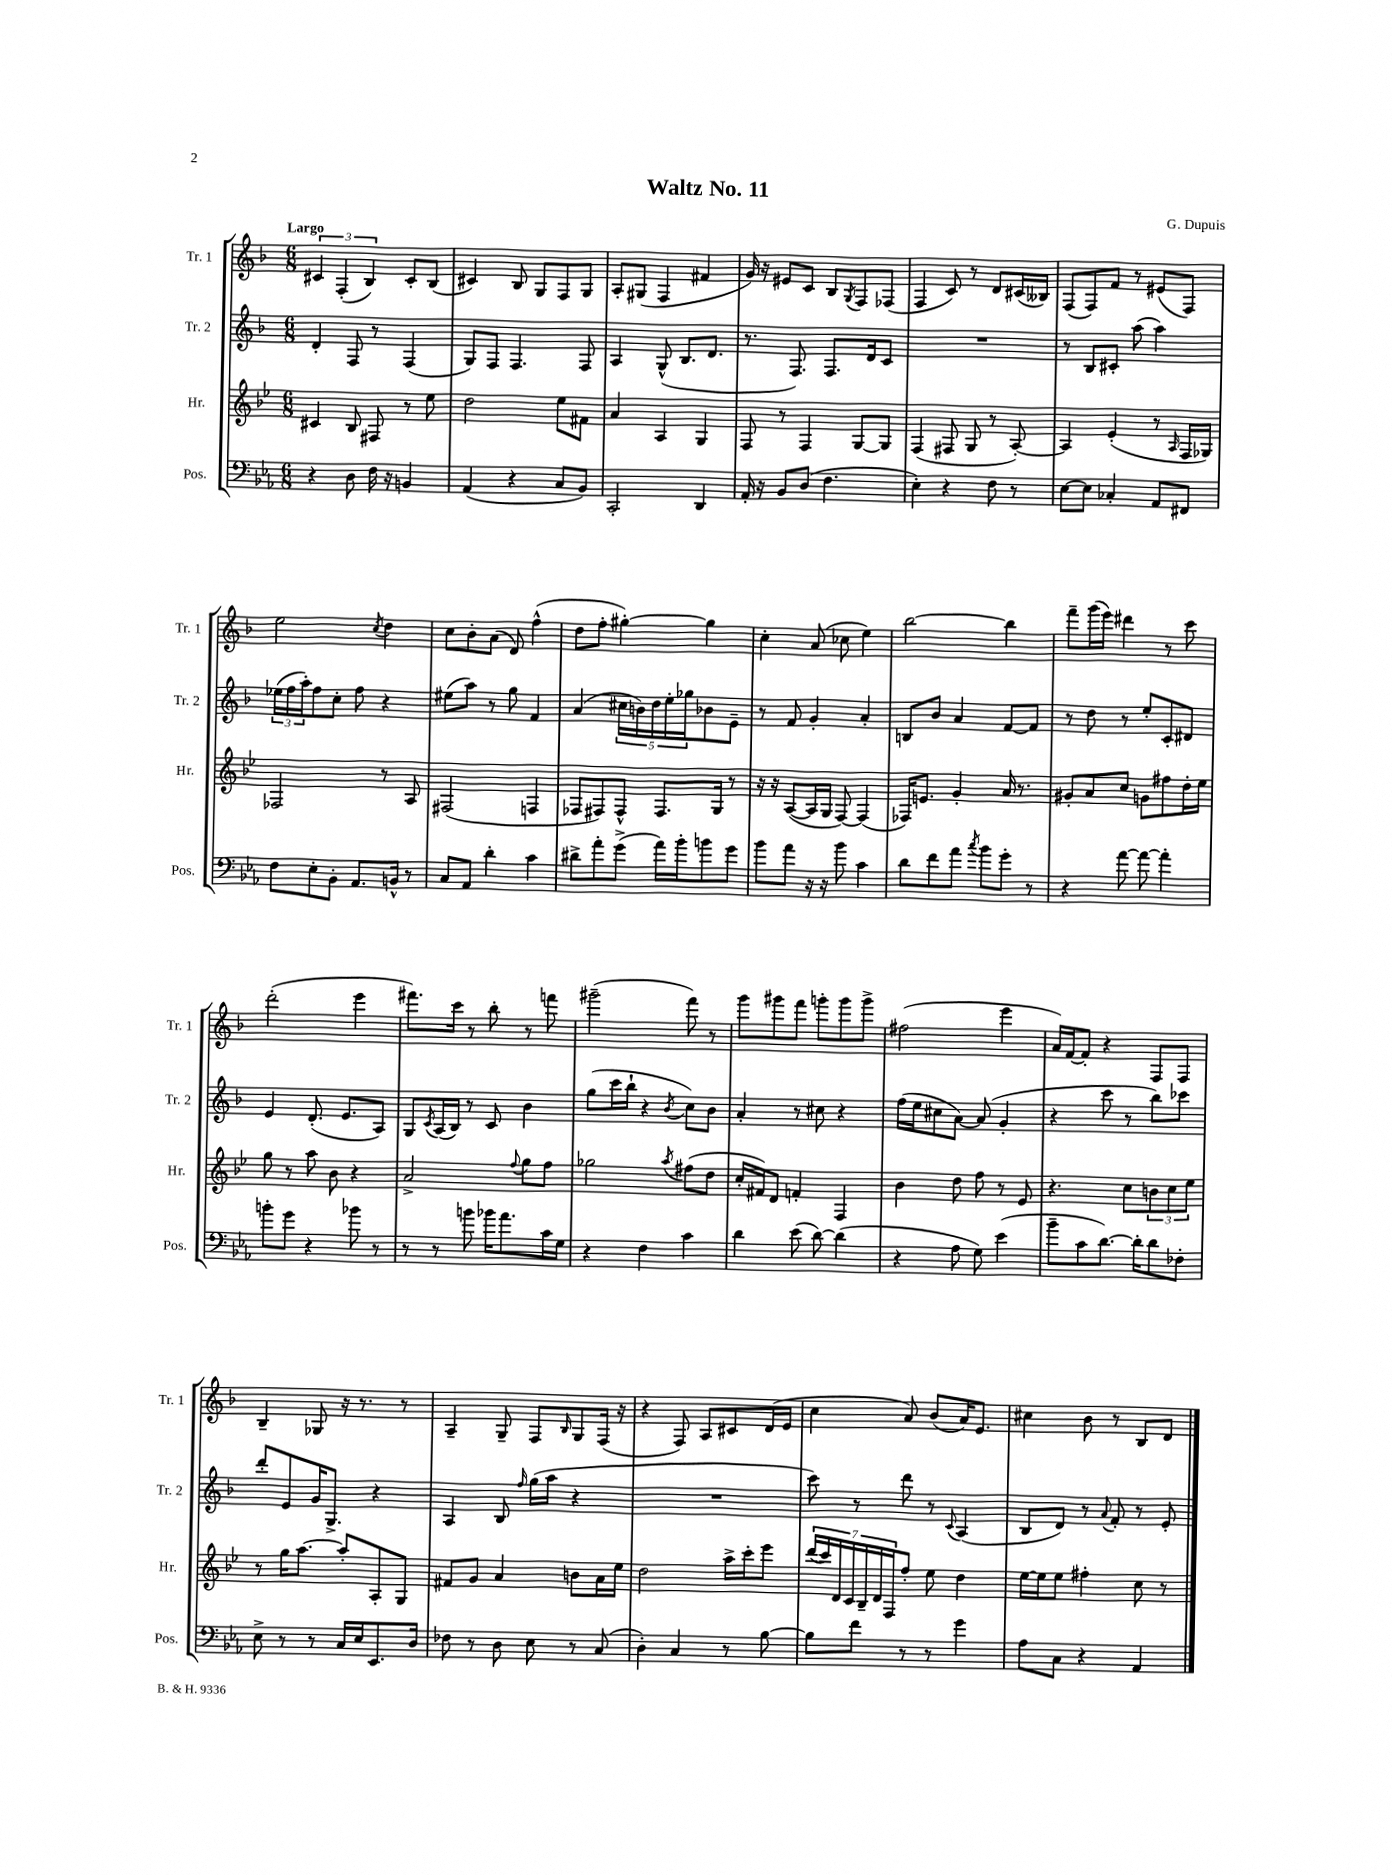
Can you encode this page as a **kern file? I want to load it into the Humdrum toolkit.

**kern	**kern	**kern	**kern
*staff4	*staff3	*staff2	*staff1
*clefF4	*clefG2	*clefG2	*clefG2
*k[b-e-a-]	*k[b-e-]	*k[b-]	*k[b-]
*M6/8	*M6/8	*M6/8	*M6/8
4r	4c#/	4d'/	6c#/
.	.	.	(6F'/
8D\	8B-/	8F/	.
.	.	.	6B-/)
16F\	8F#/	8r	.
16r	.	.	.
4BB/	8r	(4F/	8c#'/L
.	8ee-\	.	(8B-/J
=	=	=	=
(4AA-/	2dd\	8G/L)	4c#/)
.	.	8F/J	.
4r	.	4.F/	8B-/
.	.	.	8G/L
8C/L	8ee-\L	.	8F/
8BB-/J)	8f#\J	8F/	8G/J
=	=	=	=
2CC'/	4a/	4A/	8A'/L
.	.	.	(8G#/J
.	4A/	(8G^^/	4F/
.	.	8.B-/L	.
4DD/	4G/	.	4f#/
.	.	8.d/J	.
=	=	=	=
16AA-'/	8F/	8.r	16g/)
16r	.	.	16r
8BB-/L	8r	.	8e#/L
.	.	8.F/)	.
(8D/J	4F/	.	8c/J
4.F\	.	8.F/L	8B-/L
.	.	.	8qG/
.	[8G/L	.	8F/
.	.	16d/k	.
.	8G/]J	8c/J	(8F-/J
=	=	=	=
4E-'\)	(4F/	2.r	4F/
4r	8F#/	.	8c/)
.	8G/	.	8r
8F\	8r	.	8d/L
8r	[8A'/)	.	(16c#/L
.	.	.	16B--/JJ)
=	=	=	=
[8E-\L	4A/]	8r	(8F/L
8E-\]J	.	8B-/L	8F/)
4C-'/	(4e-'/	8c#'/J	8f/J
.	.	(8aa\	8r
8AA-/L	8r	4aa\)	(8e#/L
.	16qqA/	.	.
8FF#/J	16F/LL	.	8F/J)
.	16G-/JJ)	.	.
=	=	=	=
8F\L	2F-/	(24ee-\LL	2ee\
.	.	24ff\	.
.	.	24aa'\J)	.
8E-'\	.	8ff\	.
8BB-'\J	.	8cc'\J	.
8.AA-/L	.	8ff\	.
.	.	.	8qcc/
.	8r	4r	4dd\
16BB^^/Jk	.	.	.
8r	8A/	.	.
=	=	=	=
8C/L	(2F#/	(8ee#\L	8cc\L
8AA-/J	.	8aa\J)	8b-'\
4d'\	.	8r	(8a\J
.	.	8gg\	8d/)
4c\	4F/	4f/	(4ff^^\
=	=	=	=
8d#^\L	8F-/L	(4a/	8dd\L
8a-'\	8F#/)	.	8ff'\J
(8g^\J	8F#^^/J	20cc#\LL	[4gg#'\)
.	.	20b\)	.
.	.	20dd\	.
16a-\LL)	8.F#/L	.	.
.	.	20ee'\	.
16b-'\J	.	.	.
.	.	20gg-\J	.
8b\	.	8b-\	4gg#\]
.	16G/Jk	.	.
8g\J	8r	8e~\J	.
=	=	=	=
8b-\L	16r	8r	4cc'\
.	16r	.	.
8a-\J	([8A/L	8f/	.
16r	16A/]L	4g'/	(8a/
16r	16G/JJ	.	.
8b-\	[8F/)	.	8cc-\
4c\	(4F/]	4a'/	4ee\)
=	=	=	=
8d\L	16F-/LK)	8B/L	[2bb-\
.	8.e/J	.	.
8f\	.	8b-/J	.
8a-\J	4g'/	4a/	.
8qcc/	.	.	.
8b-\L	.	.	.
8g'\J	16a/	[8f/L	4bb-\]
.	8.r	.	.
8r	.	8f/]J	.
=	=	=	=
4r	8g#'/L	8r	8fff~\L
.	8a/	8dd\	(16ggg\L
.	.	.	16eee\JJ)
[8a-\	8cc/J	8r	4ddd#\
8a-\_	8g\L	8ee'/L	.
4a-'\]	8ff#\	8c'/	8r
.	16dd'\L	8d#/J	8ccc\
.	16ee-\JJ	.	.
=	=	=	=
8b'\L	8gg\	4e/	(2ddd'\
8g\J	8r	.	.
4r	8aa\	(8.d'/	.
.	8b-\	.	.
.	.	8.e/L	.
8b-\	4r	.	4eee\
8r	.	8A/J)	.
=	=	=	=
8r	2a^/	8G/L	8.fff#\L)
.	.	8qc/	.
8r	.	(16A/L	.
.	.	16B-/JJ)	16ccc\Jk
8b\	.	8r	8r
16b-\LK	.	8c/	8bb-'\
8.a-\	.	.	.
.	8qqff/	.	.
.	8gg\L	4b-\	8r
16c\L	8ff\J	.	8fff\
16G\JJ	.	.	.
=	=	=	=
4r	2gg-\	(8gg\L	(2ggg#~\
.	.	16ccc\L	.
.	.	16bb-`\JJ	.
4F\	.	4r	.
.	8qaa/	8qb-/	.
4c\	(8ff#\L	8cc\L)	8fff\)
.	8dd\J	8b-\J	8r
=	=	=	=
4d\	16cc'/LL	4a'/	8ggg\L
.	16f#/J)	.	.
.	8d/J	.	8ggg#\
(8e-\	4f'/	8r	8fff\J
[8d\)	.	8cc#\	8ggg'\L
(4d\]	4F/	4r	8ggg\
.	.	.	8ggg^\J
=	=	=	=
4r	4b-\	(16ff\LL	(2ff#\
.	.	16ee\J	.
.	.	8cc#\	.
8A-\	8dd\	[8a\J)	.
8G\)	8ff\	(8a/]	.
(4e-\	8r	4g'/	4eee\
.	8e-/	.	.
=	=	=	=
8b-~\L	4.r	4r	16a/LL)
.	.	.	[16f/J
8c\	.	.	8f'/]J
[8.d\J)	.	8ccc\	4r
.	8cc\L	8r	.
16d'\]LK	.	.	.
8d\	12b\	8bb-\L)	8F/L
.	12cc\	.	.
8F-'\J	.	8ccc-\J	8F/J
.	12ee-\J	.	.
=	=	=	=
8E-^\	8r	8ddd'/L	4B-~/
8r	16gg\LK	8e/	.
.	[8.aa\J	.	.
8r	.	16g/K	8G-/
.	.	8.G^/J	.
16C/LL	8aa'/]L	.	16r
16E-/J	.	.	8.r
8.EE-/	8A'/	4r	.
.	8G/J	.	8r
16D/Jk	.	.	.
=	=	=	=
8F-\	8f#/L	4A/	4A~/
8r	8g/J	.	.
8D\	4a/	8B-/	8G~/
.	.	16qqff/	.
8E-\	.	(16gg\LL	8F/L
.	.	16aa\JJ	.
.	.	.	16qqB-/
8r	8b\L	4r	8G/
(8C/	16a\L	.	(16F/Jk
.	16ee-\JJ	.	16r
=	=	=	=
4D'\)	2dd\	2.r	4r
4C/	.	.	8F/)
.	.	.	8A/L
8r	16aa^\LL	.	8c#/
.	16ccc'\J	.	.
[8B-\	8eee-\J	.	(16d/L
.	.	.	16e/JJ
=	=	=	=
8B-\]L	(28ddd/LL	8ccc\)	4cc\
.	28ccc/)	.	.
.	28d/	.	.
.	28c/	.	.
8f\J	.	8r	.
.	28B-~/	.	.
.	28d/	.	.
.	28F/J	.	.
8r	8ff'/J	8ddd\	8a/)
8r	8ee-\	8r	(8b-/L
.	.	8qqc/	.
4g\	4dd\	(4A/	16a/K)
.	.	.	8.e/J
=	=	=	=
8A-\L	[16ee-\LL	8B-/L	4cc#\
.	16ee-\]J	.	.
8C\J	8ee-\J	8d/J)	.
4r	4ff#'\	8r	8b-\
.	.	8qqa/	.
.	.	8f'/	8r
4AA-/	8cc\	8r	8B-/L
.	8r	8e'/	8d/J
==	==	==	==
*-	*-	*-	*-
